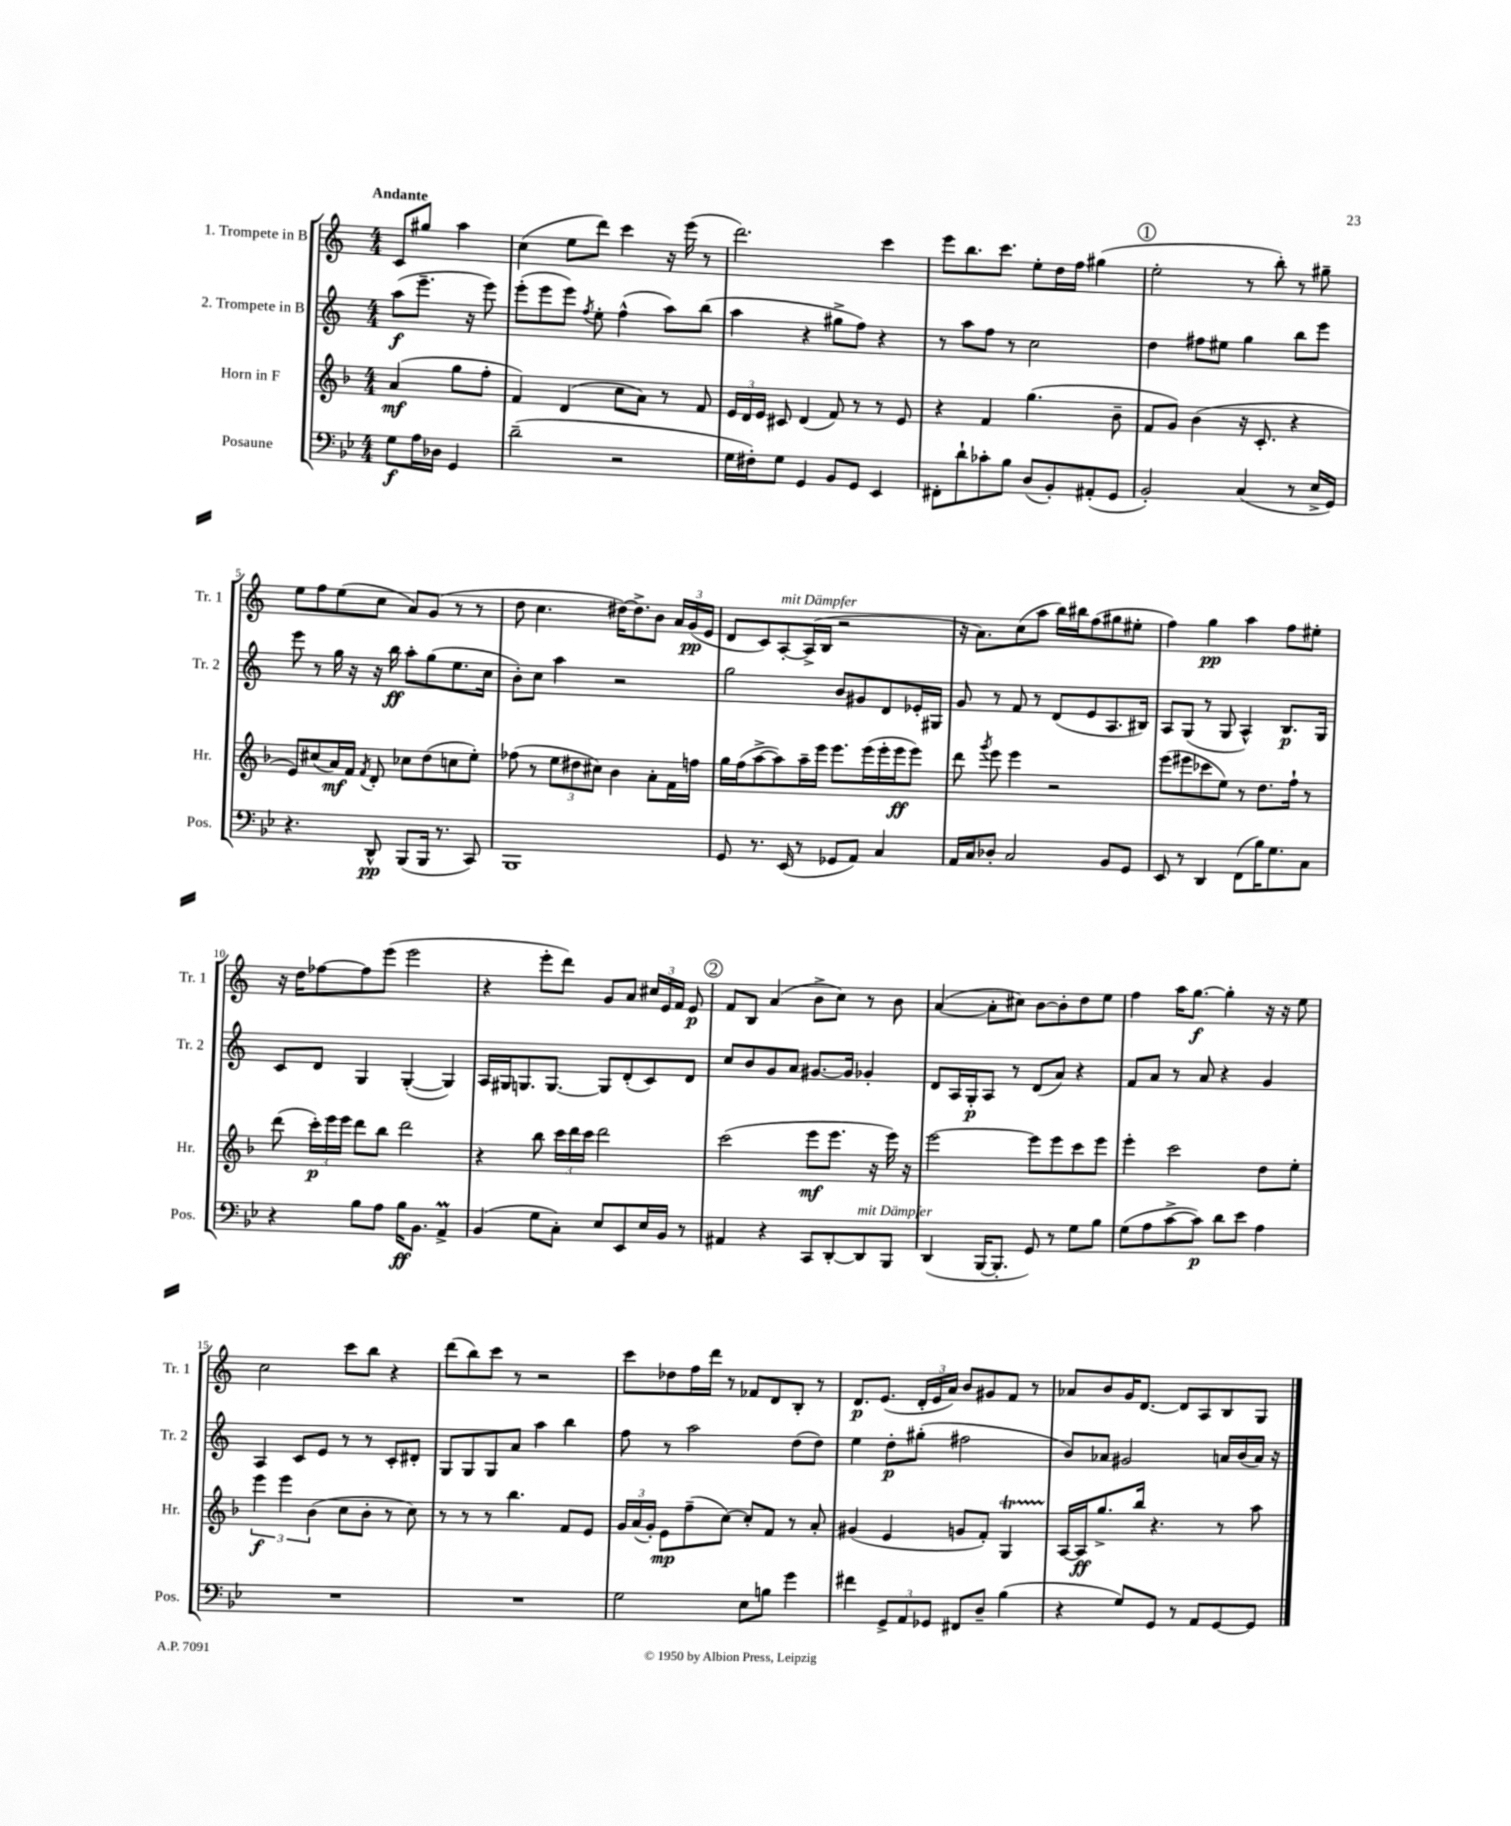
<<
\new StaffGroup <<
\new Staff = "s0" \with { instrumentName = "1. Trompete in B" shortInstrumentName = "Tr. 1" } {
    \clef treble \key c \major \numericTimeSignature \time 4/4 \partial 2 \tempo "Andante"
    \autoBeamOff c'8[ gis''8] a''4 |
    c''4( e''8[ d'''8]) c'''4 r16 e'''16( r8 |
    d'''2.) c'''4 |
    e'''8[ b''8. c'''8.] e''8[-. d''16 f''16] gis''4( |
    \mark \markup { \circle "1" } e''2-. r8 b''8-.) r8 gis''8-- |
    e''8[ f''8 e''8( c''8] a'8[) g'8]( r8 r8 |
    d''8 c''4. dis''16[~) dis''8.-> b'8] \tuplet 3/2 { a'16[ g'16\pp( e'16] } |
    d'8[ c'8) a8~-.^\markup { \italic "mit Dämpfer" } a16->( b16] r2 |
    r16 a'8.[) c''8( a''8] b''16[) bis''16 f''8( gis''8 eis''8]-. |
    f''4) g''4\pp a''4 f''8[ eis''8]-. |
    r16 d''16[ fes''8~ fes''8 e'''8]( e'''2 |
    r4 e'''8[-. d'''8]) g'8[ a'8] \tuplet 3/2 { cis''16[ e'16 f'16] } e'8\p |
    \mark \markup { \circle "2" } f'8[ b8] a'4( b'8[-> c''8]) r8 b'8 |
    a'4~( a'8[-. cis''8]) b'8[~ b'8-. d''8 e''8] |
    f''4 a''16[ g''8.]~\f g''4-. r16 r16 e''8 |
    c''2 c'''8[ b''8] r4 |
    d'''8[( b''8) c'''8] r8 r2 |
    c'''8[ des''8 f''16 d'''16] r8 fes'8[ d'8 b8]-. r8 |
    d'8.[\p e'8.]( \tuplet 3/2 { d'16[-. e'16 a'16]) } b'8[ gis'8 f'8] r8 |
    aes'8[ b'8 g'16 d'8.]~ d'8[ a8 b8 g8] \bar "|." |
}
\new Staff = "s1" \with { instrumentName = "2. Trompete in B" shortInstrumentName = "Tr. 2" } {
    \clef treble \key c \major \numericTimeSignature \time 4/4 \partial 2
    \autoBeamOff a''8[\f( e'''8.]-- r16 e'''8) |
    e'''8[-.( e'''8 e'''8]) \acciaccatura { f''8 } e''8-. f''4-^( a''8[) b''8]( |
    a''4 r4 gis''8[-> f''8]) r4 |
    r8 a''8[ f''8] r8 c''2 |
    \mark \markup { \circle "1" } d''4 fis''8[ eis''8] g''4 b''8[ e'''8] |
    e'''8 r8 g''16 r16 r16 b''16\ff a''8[-. g''8( e''8. c''16] |
    b'8[-.) c''8] a''4 r2 |
    g''2 b'8[ gis'8 d'8 ees'16-. gis16] |
    g'8 r8 f'8 r8 d'8[( e'8 a8. bis16]) |
    a8[ g8]( r8 g8 a4-^) b8.[\p g16] |
    c'8[ d'8] g4 g4~-.( g4) |
    a16[ gis16 g8. g8.]~ g8[ d'8-.( c'8) d'8] |
    \mark \markup { \circle "2" } c''8[ b'8 g'8 a'8] gis'8.[~ gis'16] ges'4-. |
    d'8[ a16 g16-.\p a8] r8 d'8[( a'8]) r4 |
    f'8[ a'8] r8 a'8 r4 g'4 |
    a4 c'8[ e'8] r8 r8 c'8[-. dis'8]-. |
    g8[ g8 g8 a'8] a''4 b''4 |
    f''8 r8 a''2 d''8[( d''8]) |
    e''4 d''8[-.\p gis''8]-.( fis''2 |
    b'8[) aes'8] gis'2 a'16[ b'16( a'16]) r16 \bar "|." |
}
\new Staff = "s2" \with { instrumentName = "Horn in F" shortInstrumentName = "Hr." } {
    \clef treble \key f \major \numericTimeSignature \time 4/4 \partial 2
    \autoBeamOff a'4\mf( g''8[ f''8]-. |
    f'4) d'4( c''8[ a'8]) r8 f'8 |
    \tuplet 3/2 { e'16[ d'16 e'16] } cis'8 d'4( f'8) r8 r8 e'8 |
    r4 f'4 g''4.( bes'8-- |
    \mark \markup { \circle "1" } f'8[ g'8]) bes'4( r16 c'8.-. r4 |
    e'8[) cis''8( a'16\mf) f'16] \acciaccatura { f'8 } d'8-. ces''8[ d''8( c''8 e''8]-.) |
    fes''8( r8 \tuplet 3/2 { e''8[ dis''8 cis''8]) } bes'4 a'8[-. f'16 f''16] |
    g''16[ f''16( a''8~-> a''8) a''16-- e'''16] e'''8.[ e'''16( e'''16-. e'''16\ff e'''8]) |
    d'''8 \acciaccatura { g'''8 } e'''8 e'''4 r2 |
    e'''8[( eis'''8 ces'''8 e''8]) r8 d''8.[ f''16]-! r8 |
    d'''8( \tuplet 3/2 { c'''16[-.\p) e'''16 e'''16] } d'''8[ bes''8] d'''2 |
    r4 bes''8 \tuplet 3/2 { c'''16[ d'''16 c'''16] } d'''2 |
    \mark \markup { \circle "2" } c'''2( e'''8[\mf e'''8.] r16 e'''16) r16 |
    e'''2~ e'''8[ e'''8 c'''8 e'''8] |
    e'''4-. c'''2 d''8[ e''8]-. |
    \tuplet 3/2 { e'''4\f e'''4 bes'4( } c''8[ bes'8]-. r8 c''8) |
    r8 r8 r8 bes''4. f'8[ e'8] |
    \tuplet 3/2 { g'16[ a'16( g'16]-.) } e'8[\mp f''8--( c''8]~) c''8[-. f'8] r8 a'8-. |
    gis'4( e'4 g'8[ f'8]-.) g4\startTrillSpan |
    a16[~\stopTrillSpan a16\ff g''8.-> bes''16] r4. r8 a''8 \bar "|." |
}
\new Staff = "s3" \with { instrumentName = "Posaune" shortInstrumentName = "Pos." } {
    \clef bass \key bes \major \numericTimeSignature \time 4/4 \partial 2
    \autoBeamOff g8[\f a16 des16] g,4 |
    d'2--( r2 |
    g16[ fis16-.) g8] g,4 bes,8[ g,8] ees,4 |
    fis,8[-. d'8-! ces'8-. bes8] d8[( bes,8-.) ais,8-.( g,8] |
    \mark \markup { \circle "1" } bes,2-.) c4( r8 ees16[-> g,16]) |
    r4. d,8-^\pp bes,,8[( bes,,16] r8. c,8) |
    bes,,1 |
    g,8 r8. ees,16( r8 ges,8[ a,8]) c4 |
    a,16[ c16 des8]-. c2 bes,8[ g,8] |
    ees,8 r8 d,4 f,8[( bes16) g8. c8] |
    r4 bes8[ a8] bes16[\ff bes,8.] a,4->\prall |
    bes,4( g8[ c8]-.) ees8[ ees,8 ees16 bes,16] r8 |
    \mark \markup { \circle "2" } ais,4 r4 c,8[ d,8~-. d,8^\markup { \italic "mit Dämpfer" } bes,,8] |
    d,4( bes,,16[~ bes,,8.]-. g,8) r8 g8[ bes8] |
    g8[( a8 c'8~-> c'8]\p) d'8[ ees'8] a4 |
    R1 |
    R1 |
    g2 ees8[ b8] g'4 |
    fis'4 \tuplet 3/2 { g,8[-> a,8 ges,8] } fis,8[ d8]-- bes4( |
    r4 g8[) g,8] r8 a,8[ g,8~ g,8] \bar "|." |
}
>>
>>
